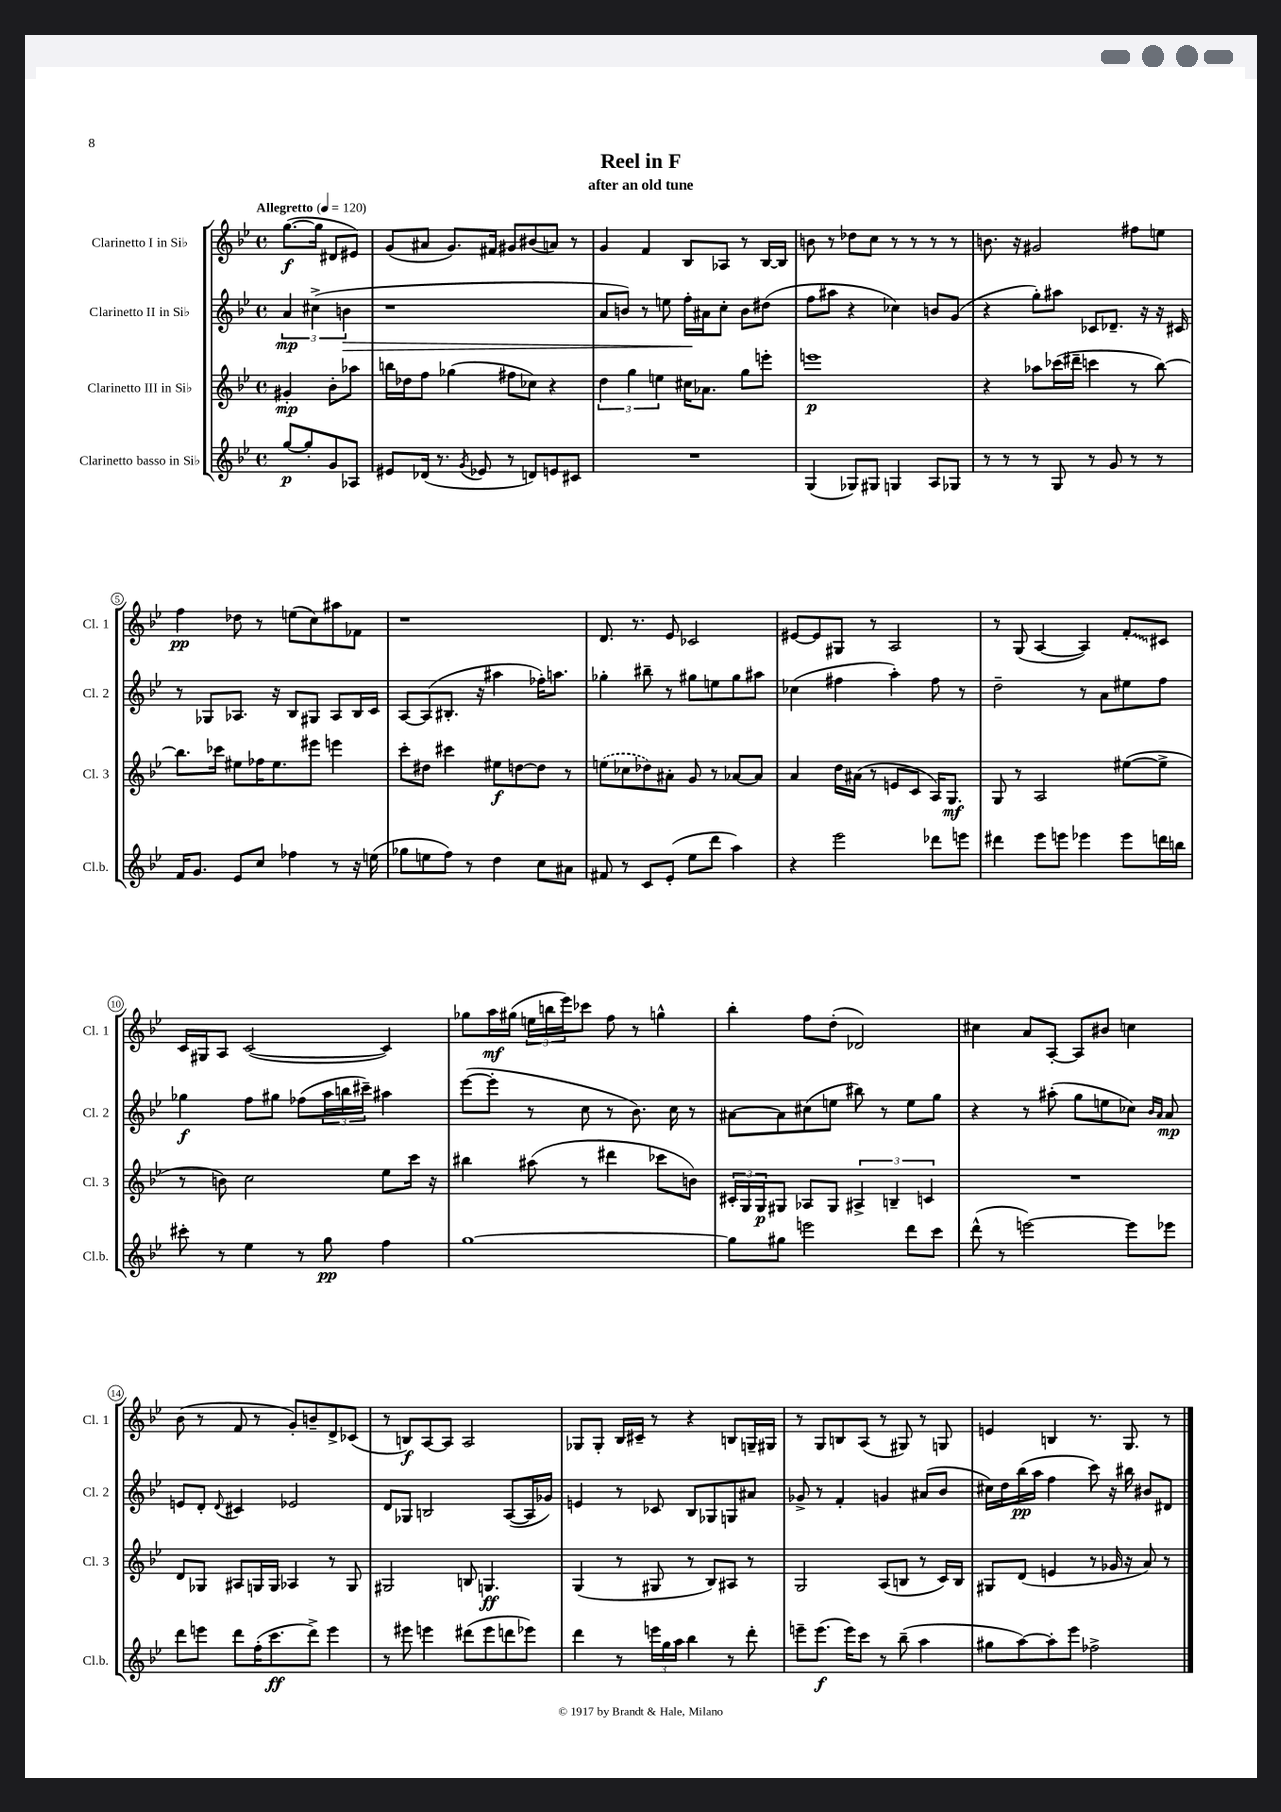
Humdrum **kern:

**kern	**kern	**kern	**kern
*staff4	*staff3	*staff2	*staff1
*clefG2	*clefG2	*clefG2	*clefG2
*k[b-e-]	*k[b-e-]	*k[b-e-]	*k[b-e-]
*M4/4	*M4/4	*M4/4	*M4/4
*met(c)	*met(c)	*met(c)	*met(c)
*MM120	*MM120	*MM120	*MM120
[8gg	4g#'	6a	([8.gg
8gg']	.	.	.
.	.	(6cc#^	.
.	.	.	16gg]
8g	8b-'	.	8d#
.	.	6b	.
8A-	8aa-	.	8e#)
=	=	=	=
8e#	16bb	1r	(8g
.	16dd-	.	.
(16d-	8ff	.	8a#
8.r	.	.	.
.	(4gg-	.	8.g)
8qg	.	.	.
8e-	.	.	.
.	.	.	16f#
8r	8ff#	.	8g#
8d)	8cc-)	.	(8b#
8e	4r	.	8a)
8c#	.	.	8r
=	=	=	=
1r	6dd	8a	4g
.	.	8b)	.
.	6gg	.	.
.	.	8r	4f
.	6ee	.	.
.	.	8ee	.
.	16cc#	16ff'	8B-
.	8.a-	16a#	.
.	.	8cc'	8A-
.	8gg	8b	8r
.	8eee'	(8dd#	[16B-
.	.	.	16B-]
=	=	=	=
(4G	1eee	8ff	8b
.	.	8aa#	8r
8G-)	.	4r	8dd-
8G#	.	.	8cc
4G	.	4cc-)	8r
.	.	.	8r
8A	.	8b	8r
8G-	.	(8g	8r
=	=	=	=
8r	4r	4r	8.b
8r	.	.	.
.	.	.	16r
8r	8aa-	8gg')	2g#
8G	(16ccc-	8aa#	.
.	16ddd#~	.	.
8r	4ccc	8c-	.
8g	.	8.d-~	.
8r	8r	.	8ff#
.	.	16r	.
8r	[8bb-)	16r	8ee
.	.	16c#	.
=	=	=	=
16f	8.bb-]	8r	4ff
8.g	.	.	.
.	.	8G-	.
.	16ccc-	.	.
8e-	8ee#	8.A-	8dd-
8cc	16ff-	.	8r
.	8.ee#	16r	.
4ff-	.	8B-	(8ee
.	8eee#	8G#	8cc)
8r	4eee	8A-	8aa#
16r	.	16B-	8f-
(16ee	.	16c	.
=	=	=	=
8gg-	8ccc'	[8A	1r
8ee	8dd#	(8A]	.
8ff)	4ccc#	8.B#'	.
8r	.	.	.
.	.	16r	.
4dd	8ee#	4aa#	.
.	[8dd	.	.
8cc	8dd]	16ff-')	.
.	.	8.aa	.
8a#	8r	.	.
=	=	=	=
8f#	(8ee	4gg-'	8.d
8r	8cc-	.	.
.	.	.	8.r
8c	8dd-)	8bb#~	.
(8e-'	8a#'	8r	8e-
8ee-	8g	8gg#	2c-
8ddd	8r	8ee	.
4aa)	[8a-	8gg#	.
.	8a-]	8aa#	.
=	=	=	=
4r	4a	(4cc-	[8e#
.	.	.	8e#]
2eee-	16dd	4ff#	8G#
.	(16a#	.	.
.	8r	.	8r
.	8e	4aa')	2A
.	8c	.	.
8ddd-	16A)	8ff#	.
.	8.G	.	.
8eee	.	8r	.
=	=	=	=
4ddd#	8G	2dd~	8r
.	8r	.	(8G
8eee-	2A	.	[4A
8eee	.	.	.
4eee-	.	8r	4A])
.	.	8a	.
8eee-	([8ee#	8ee#	8f'
16ddd	8ee#^]	8ff	8c#
16bb	.	.	.
=	=	=	=
8ccc#'	8r	4gg-	16c
.	.	.	16G#
8r	8b)	.	8A
4ee-	2cc	8ff	([2c
.	.	8gg#	.
8r	.	(8ff-	.
8gg	.	24aa	.
.	.	24bb	.
.	.	24ccc#~)	.
4ff	8ee-	4aa#	4c])
.	16ccc	.	.
.	16r	.	.
=	=	=	=
[1gg	4bb#	([8eee-	8gg-
.	.	8eee-']	16aa
.	.	.	(16gg#
.	(8aa#	8r	24ee
.	.	.	24bb
.	.	.	24eee-)
.	8r	8cc	8ccc-
.	4ddd#	8r	8ff
.	.	8.b-)	8r
.	8ccc-	.	4gg^^
.	.	16cc	.
.	8b)	8r	.
=	=	=	=
8gg]	24c#'	[8a#	4bb-'
.	24G	.	.
.	24G	.	.
8gg#	8G#	8a#]	.
2eee	8A-	(8cc#	8ff
.	8G#	8ee	(8dd'
.	6A#^	8bb#)	2d-)
.	.	8r	.
.	6B~	.	.
8ddd	.	8ee	.
.	6c	.	.
8ccc	.	8gg	.
=	=	=	=
(8ddd^^	1r	4r	4cc#
8r	.	.	.
[2eee)	.	8r	8a
.	.	(8aa#'	[8A'
.	.	8gg	8A]
.	.	8ee	8b#
8eee]	.	8cc-)	4cc
.	.	16qqb-	.
.	.	16qqa	.
8eee-	.	8a	.
=	=	=	=
8ddd	8d	8e	(8b-
8eee	8G-	8d'	8r
.	.	8qqd	.
8ddd	8A#	4c#	8f
(16ff'	16G	.	8r
8.ccc	16G	.	.
.	4A-	2e-	8g')
8ddd^)	.	.	8b~
4eee	8r	.	8d^
.	8G	.	(8c-
=	=	=	=
8r	2G#	8d	8r
8eee#	.	8G-	8B)
4eee	.	2B	[8A
.	.	.	8A]
(8ddd#	8B	.	2A
8eee	4.G	.	.
8ddd	.	([8A	.
8eee-)	.	16A]	.
.	.	16g-)	.
=	=	=	=
4ddd	(4G	4e	8G-
.	.	.	8G-'
8r	8r	8r	16B-
.	.	.	16c#~
24eee	8G#	8c-	8r
24gg	.	.	.
24aa	.	.	.
4bb-	8r	8B-	4r
.	8B-)	8G-	.
8r	8A#	8G	8B
8ddd'	8r	8a#	16G~
.	.	.	16G#
=	=	=	=
8eee~	2G	8g-^	8r
(8.eee	.	8r	8G
.	.	4f'	8B
16eee)	.	.	.
8ccc	.	.	(8A
8r	(8A	4g	8r
(8bb-~	8B	.	8G#)
4aa	8r	(8a#	8r
.	16c)	8b-	8G
.	16B	.	.
=	=	=	=
8gg#	8G#	16cc#)	4e
.	.	16dd	.
[8aa)	(8d	(16bb-	.
.	.	16aa	.
8aa']	4e	4ff	4B
8eee-	.	.	.
2ff-^	8r	8ccc)	8.r
.	16g-	16r	.
.	16r	16bb#	8.G
.	8a)	8b#	.
.	8r	8d#	8r
==	==	==	==
*-	*-	*-	*-
